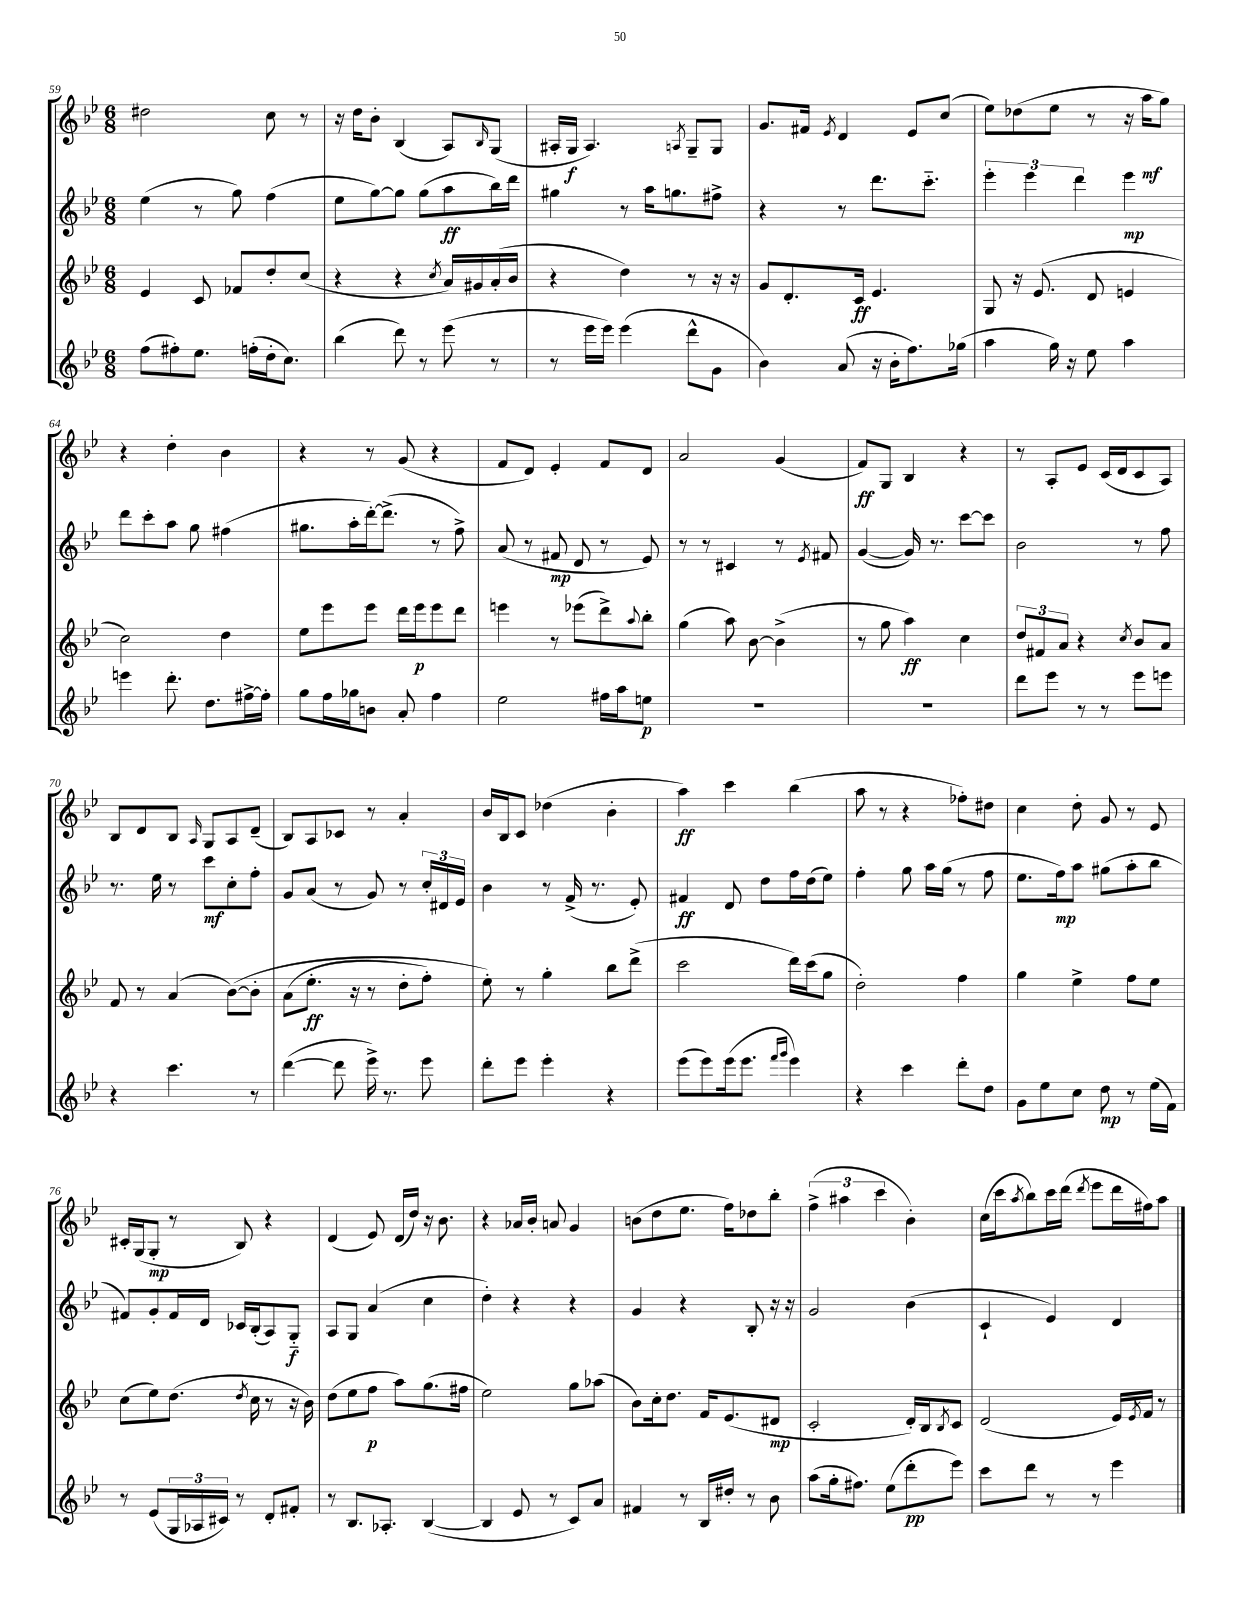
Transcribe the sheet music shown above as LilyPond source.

<<
\new StaffGroup <<
\new Staff = "s0" {
    \clef treble \key bes \major \numericTimeSignature \time 6/8
    dis''2 c''8 r8 |
    r16 d''16 bes'8-. bes4( a8) \grace { bes16 } g8( |
    ais16-. g16\f ais4.) \acciaccatura { a8 } g8-- g8 |
    g'8. fis'16 \acciaccatura { ees'8 } d'4 ees'8 c''8( |
    ees''8) des''8( ees''8 r8 r16 a''16\mf g''8) |
    r4 d''4-. bes'4 |
    r4 r8 g'8( r4 |
    f'8 d'8) ees'4-. f'8 d'8 |
    a'2 g'4( |
    f'8\ff) g8 bes4 r4 |
    r8 a8-. ees'8 c'16( d'16 c'8 a8) |
    bes8 d'8 bes8 \grace { a16 } g8 a8 d'8--( |
    bes8) a8 ces'8 r8 a'4-. |
    bes'16 bes16 c'8 des''4( bes'4-. |
    a''4\ff) c'''4 bes''4( |
    a''8 r8 r4 fes''8-.) dis''8 |
    c''4 d''8-. g'8 r8 ees'8 |
    cis'16-. g16( g8-.\mp r8 bes8) r4 |
    d'4( ees'8) d'16( d''16) r16 bes'8. |
    r4 aes'16 bes'16-. a'8 g'4 |
    b'8( d''8 ees''8. f''16) des''8 bes''8-. |
    \tuplet 3/2 { f''4->( ais''4 c'''4 } bes'4-.) |
    c''16( c'''16 \acciaccatura { a''8 } bes''8) c'''16 d'''16( \acciaccatura { d'''8 } ees'''8 d'''16 fis''16) a''8 \bar "|." |
}
\new Staff = "s1" {
    \clef treble \key bes \major \numericTimeSignature \time 6/8
    ees''4( r8 g''8) f''4( |
    ees''8 g''8~) g''8 g''8( a''8\ff bes''16) d'''16 |
    gis''4 r8 a''16 g''8. fis''8-> |
    r4 r8 d'''8. c'''8.-_ |
    \tuplet 3/2 { ees'''4-. ees'''4 d'''4 } ees'''4\mp |
    d'''8 c'''8-. a''8 g''8 fis''4( |
    gis''8. a''16-. d'''16~-.) d'''8.->( r8 f''8->) |
    a'8( r8 fis'8\mp d'8 r8 ees'8) |
    r8 r8 cis'4 r8 \acciaccatura { ees'8 } fis'8 |
    g'4~( g'16) r8. c'''8~ c'''8 |
    bes'2 r8 f''8 |
    r8. ees''16 r8 c'''8\mf c''8-. f''8-. |
    g'8 a'8( r8 g'8) r8 \tuplet 3/2 { c''16-. dis'16 ees'16 } |
    bes'4 r8 f'16->( r8. ees'8-.) |
    fis'4\ff d'8 d''8 f''16 d''16( ees''8) |
    f''4-. g''8 a''16 g''16( r8 f''8 |
    ees''8. f''16\mp) a''8 gis''8( a''8-. bes''8 |
    fis'8) g'8-. fis'16 d'16 ces'16 bes16-.( a8) g8-_\f |
    a8 g8 a'4( c''4 |
    d''4-.) r4 r4 |
    g'4 r4 bes8-. r16 r16 |
    g'2 bes'4( |
    c'4-! ees'4) d'4 \bar "|." |
}
\new Staff = "s2" {
    \clef treble \key bes \major \numericTimeSignature \time 6/8
    ees'4 c'8 fes'8 d''8-. c''8( |
    r4 r4 \acciaccatura { c''8 } a'16) gis'16 a'16-.( bes'16 |
    r4 d''4) r8 r16 r16 |
    g'8 d'8.-. c'16\ff ees'4. |
    g8 r16 ees'8.( d'8 e'4 |
    c''2) d''4 |
    ees''8 ees'''8 ees'''8 d'''16 ees'''16\p ees'''8 d'''8 |
    e'''4 r8 ees'''8( d'''8->) \appoggiatura { a''8 } bes''8-. |
    g''4( a''8) bes'8~ bes'4->( |
    r8 g''8 a''4\ff) c''4 |
    \tuplet 3/2 { d''8 fis'8 a'8 } r4 \acciaccatura { c''8 } bes'8 a'8 |
    f'8 r8 a'4( bes'8~)\( bes'8-. |
    a'8( ees''8.-.\ff r16 r8 d''8-. f''8-.) |
    ees''8-.\) r8 g''4-. bes''8 d'''8->( |
    c'''2 d'''16) c'''16( g''8 |
    d''2-.) f''4 |
    g''4 ees''4-> f''8 ees''8 |
    c''8( ees''8) d''8.( \acciaccatura { d''8 } c''16 r8 r16 bes'16) |
    d''8( ees''8 f''8\p a''8) g''8.( fis''16 |
    ees''2) g''8 aes''8( |
    bes'8) c''16-. d''8. f'16 ees'8.( dis'8\mp |
    c'2-. d'16-.) bes16 \acciaccatura { bes8 } c'8 |
    d'2( ees'16) \acciaccatura { ees'8 } f'16 r8 \bar "|." |
}
\new Staff = "s3" {
    \clef treble \key bes \major \numericTimeSignature \time 6/8
    f''8( fis''8-.) ees''8. f''16-.( d''16-. c''8.) |
    bes''4( d'''8) r8 ees'''8( r8 |
    r8 ees'''16 ees'''16) ees'''4( d'''8-^ g'8 |
    bes'4) a'8( r16 bes'16-. f''8.) ges''16( |
    a''4 g''16) r16 ees''8 a''4 |
    e'''4 d'''8.-. d''8. fis''16~-> fis''16-. |
    g''8 f''16 ges''16 b'8 a'8-. f''4 |
    ees''2 fis''16 a''16 e''8\p |
    R2. |
    R2. |
    d'''8 ees'''8 r8 r8 ees'''8 e'''8 |
    r4 c'''4. r8 |
    d'''4~( d'''8 ees'''16->) r8. ees'''8 |
    d'''8-. ees'''8 ees'''4-. r4 |
    ees'''8( ees'''8) ees'''16( ees'''8. \grace { f'''16 g'''16 } ees'''4) |
    r4 c'''4 d'''8-. d''8 |
    g'8 ees''8 c''8 d''8\mp r8 ees''16( f'16) |
    r8 ees'8( \tuplet 3/2 { g16 aes16 cis'16) } r8 d'8-. fis'8-. |
    r8 bes8. aes8.-. bes4~( |
    bes4 ees'8 r8 c'8) a'8 |
    fis'4 r8 bes16 dis''16-. r8 bes'8 |
    a''8( g''16-. fis''8.) ees''8( d'''8-.\pp ees'''8) |
    c'''8 d'''8 r8 r8 ees'''4 \bar "|." |
}
>>
>>
\layout { \context { \Score currentBarNumber = #59 } }
